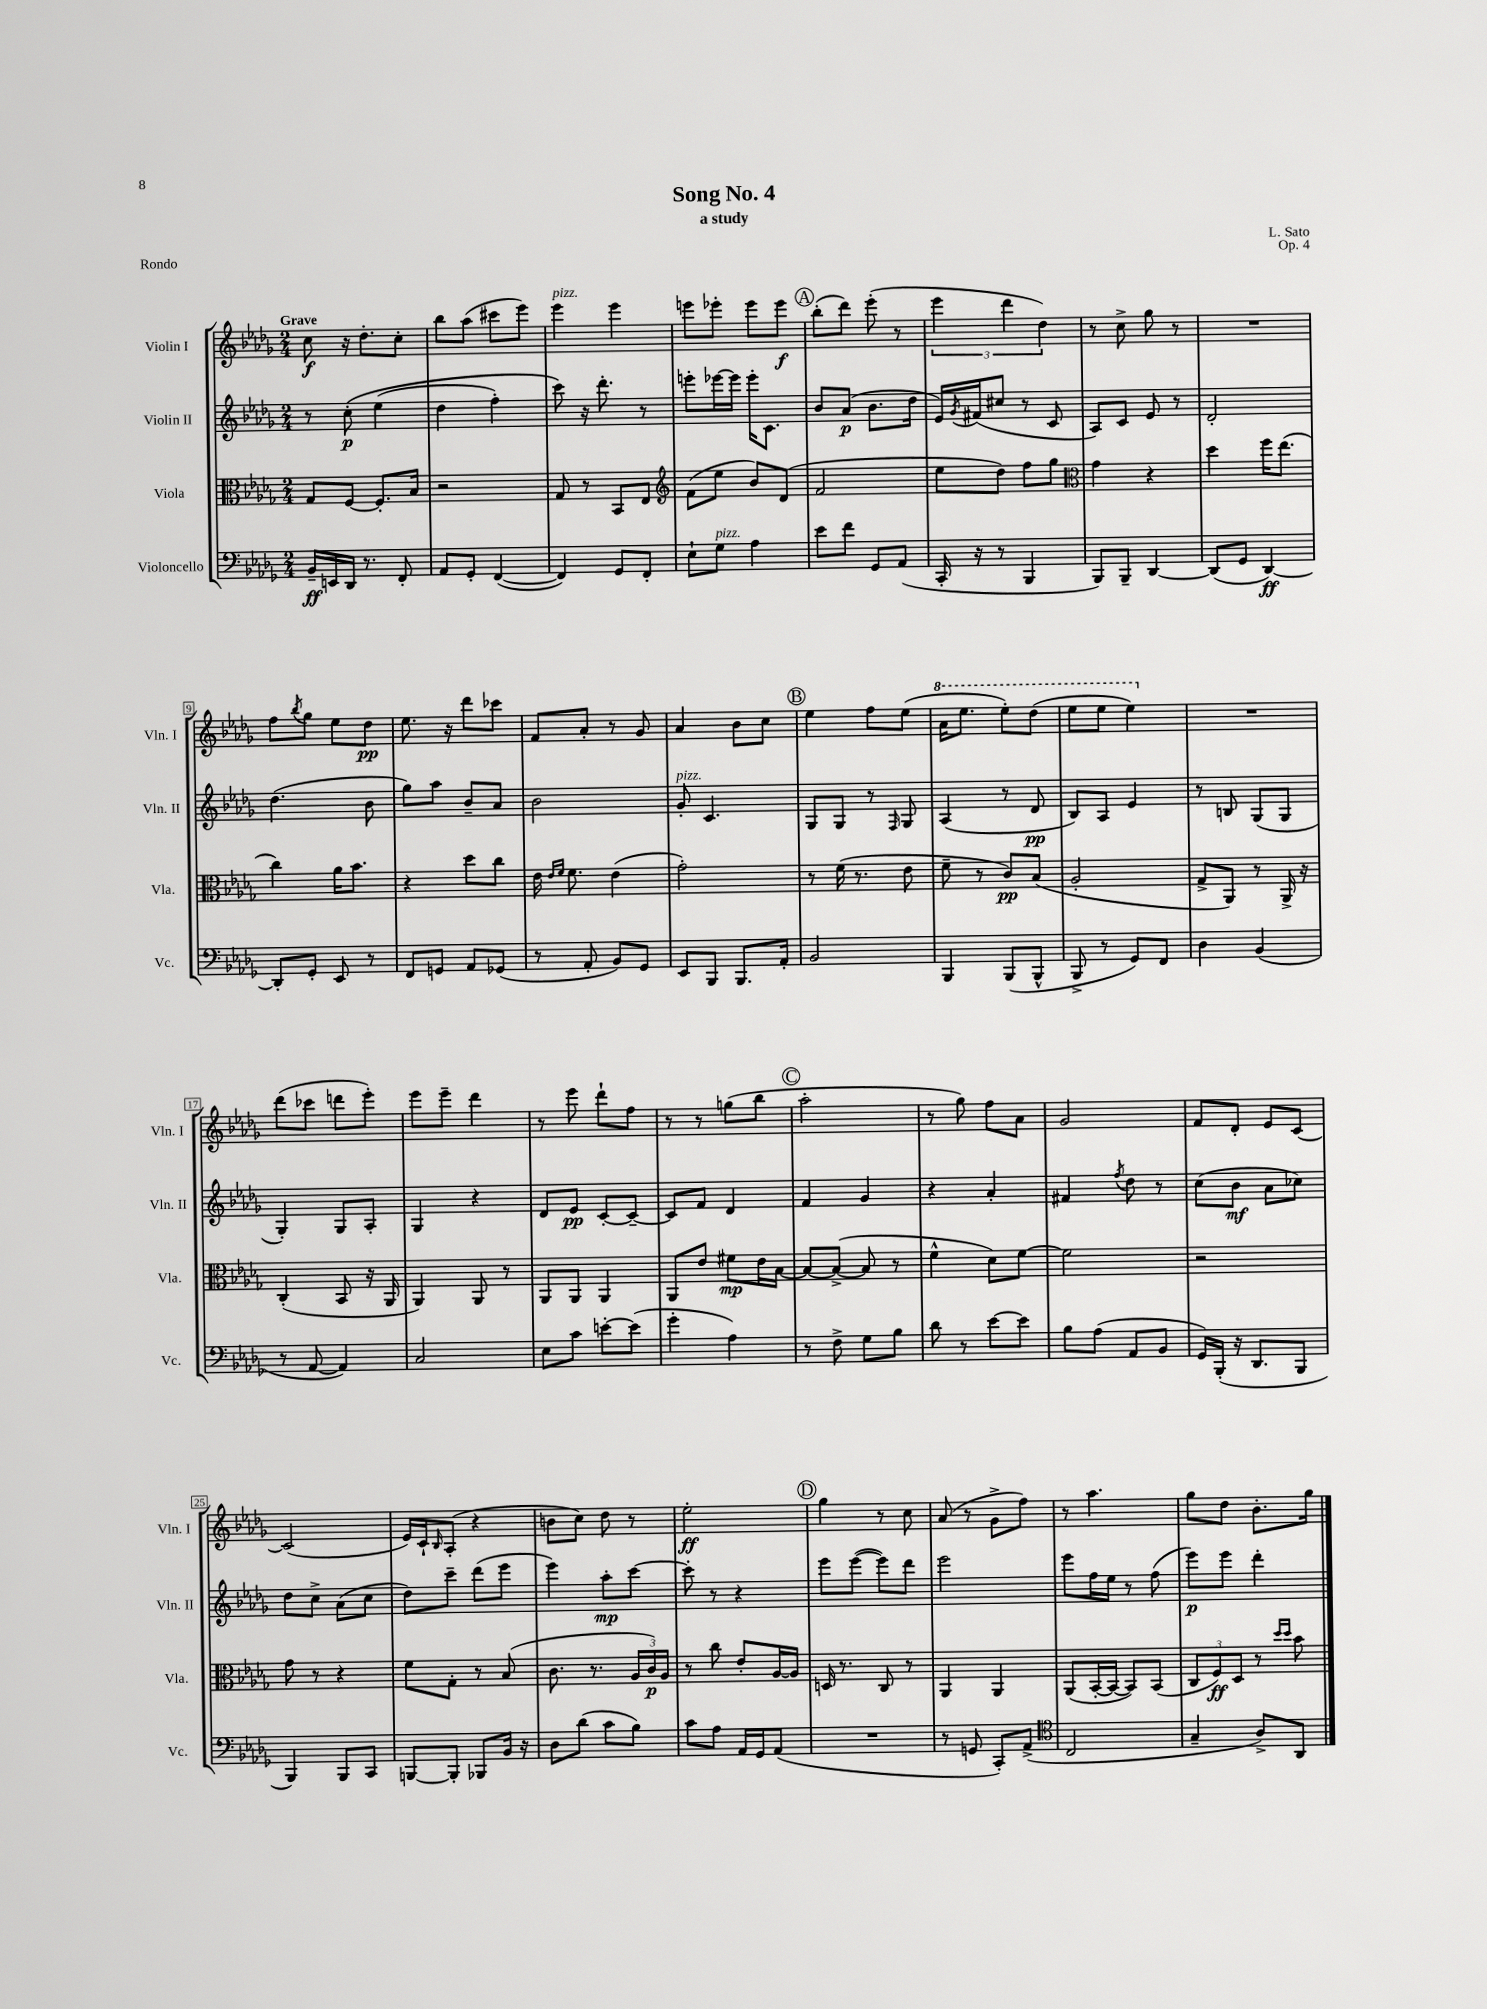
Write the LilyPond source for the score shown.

\header { title = "Song No. 4" composer = "L. Sato" subtitle = "a study" opus = "Op. 4" piece = "Rondo" }
<<
\new StaffGroup <<
\new Staff = "s0" \with { instrumentName = "Violin I" shortInstrumentName = "Vln. I" } {
    \clef treble \key des \major \numericTimeSignature \time 2/4 \tempo "Grave"
    c''8\f r16 des''8.-. c''8-. |
    bes''8 aes''8( cis'''8 ees'''8) |
    ees'''4^\markup { \italic "pizz." } ees'''4 |
    e'''8 ees'''8-. ees'''8 ees'''8\f |
    \mark \markup { \circle "A" } bes''8-.( des'''8) ees'''8-.( r8 |
    \tuplet 3/2 { ees'''4 des'''4 des''4) } |
    r8 c''8-> ges''8 r8 |
    R2 |
    f''8 \acciaccatura { bes''8 } ges''8 ees''8 des''8\pp |
    ees''8. r16 des'''8 ces'''8 |
    f'8 aes'8-. r8 ges'8 |
    aes'4 bes'8 c''8 |
    \mark \markup { \circle "B" } ees''4 f''8 ees''8( |
    \ottava #1 aes''16 ees'''8. ees'''8-.) des'''8( |
    ees'''8 ees'''8 ees'''4) \ottava #0 |
    R2 |
    des'''8( ces'''8 d'''8 ees'''8-.) |
    ees'''8 ees'''8-- des'''4 |
    r8 ees'''8 des'''8-! f''8 |
    r8 r8 g''8( bes''8 |
    \mark \markup { \circle "C" } aes''2-. |
    r8 ges''8) f''8 aes'8 |
    ges'2 |
    f'8 des'8-. ees'8 c'8~ |
    c'2( |
    ees'16) c'16-! \grace { bes16 } aes8-.( r4 |
    b'8 c''8) des''8 r8 |
    ees''2-.\ff |
    \mark \markup { \circle "D" } ges''4 r8 c''8 |
    aes'8( r8 ges'8-> f''8) |
    r8 aes''4. |
    ges''8 des''8 bes'8.-. ges''16 \bar "|." |
}
\new Staff = "s1" \with { instrumentName = "Violin II" shortInstrumentName = "Vln. II" } {
    \clef treble \key des \major \numericTimeSignature \time 2/4
    r8 c''8-.\p\( ees''4( |
    des''4 f''4-.) |
    c'''8\) r16 des'''8.-. r8 |
    e'''8-. ees'''16~ ees'''16 ees'''16-. c'8. |
    \mark \markup { \circle "A" } bes'8 aes'8\p( bes'8. des''16 |
    ees'16) \acciaccatura { ges'8 } fis'16( cis''8 r8 c'8 |
    aes8) c'8 ees'8 r8 |
    des'2-. |
    des''4.( bes'8 |
    ges''8) aes''8 bes'8-- aes'8 |
    bes'2 |
    ges'8-.^\markup { \italic "pizz." } c'4. |
    \mark \markup { \circle "B" } ges8 ges8 r8 \grace { f16 } ges8 |
    aes4( r8 des'8\pp |
    bes8) aes8 ees'4 |
    r8 b8 ges8( ges8 |
    ges4-.) ges8 aes8-. |
    ges4 r4 |
    des'8 ees'8\pp c'8~-. c'8~-- |
    c'8 f'8 des'4 |
    \mark \markup { \circle "C" } f'4 ges'4 |
    r4 aes'4-. |
    fis'4 \acciaccatura { f''8 } des''8 r8 |
    c''8( bes'8\mf aes'8 ces''8) |
    des''8 c''8-> aes'8( c''8 |
    des''8) c'''8-- des'''8( ees'''8 |
    ees'''4) aes''8-.\mp c'''8~ |
    c'''8-. r8 r4 |
    \mark \markup { \circle "D" } ees'''8 ees'''8~( ees'''8) des'''8 |
    ees'''2 |
    ees'''8 f''16 ees''16 r8 f''8( |
    ees'''8\p) ees'''8 des'''4-. \bar "|." |
}
\new Staff = "s2" \with { instrumentName = "Viola" shortInstrumentName = "Vla." } {
    \clef alto \key des \major \numericTimeSignature \time 2/4
    ges8 f8~ f8.-. bes16 |
    r2 |
    ges8 r8 bes,8 ees8 |
    \clef treble f'8( ees''8 bes'8) des'8( |
    \mark \markup { \circle "A" } f'2 |
    ees''8 des''8) f''8 ges''8 |
    \clef alto ges'4 r4 |
    des''4 f''16 ees''8.( |
    c''4) aes'16 bes'8. |
    r4 des''8 c''8 |
    ees'16 \grace { ees'16 f'16 } f'8. ees'4( |
    ges'2-.) |
    \mark \markup { \circle "B" } r8 f'16( r8. ees'8 |
    f'8-- r8 c'8\pp) bes8( |
    aes2-. |
    ges8-> aes,8) r8 aes,16-> r16 |
    c4-.( bes,8 r16 aes,16 |
    aes,4) aes,8 r8 |
    aes,8 aes,8 aes,4 |
    aes,8 ees'8 fis'8\mp ees'16 bes16~ |
    \mark \markup { \circle "C" } bes8~ bes8~->( bes8 r8 |
    f'4-^ des'8) f'8~ |
    f'2 |
    r2 |
    ges'8 r8 r4 |
    f'8 ges8-. r8 bes8( |
    c'8. r8. \tuplet 3/2 { aes16 c'16\p) aes16 } |
    r8 c''8 ees'8-. aes16~ aes16 |
    \mark \markup { \circle "D" } d16 r8. c8 r8 |
    aes,4 aes,4 |
    aes,8( bes,16~-. bes,16~ bes,8) bes,8( |
    \tuplet 3/2 { c8 f8\ff) des8 } r8 \grace { des''16 des''16 } bes'8 \bar "|." |
}
\new Staff = "s3" \with { instrumentName = "Violoncello" shortInstrumentName = "Vc." } {
    \clef bass \key des \major \numericTimeSignature \time 2/4
    bes,16--\ff e,16 des,16 r8. f,8-. |
    aes,8 ges,8-. f,4~( |
    f,4) ges,8 f,8-. |
    ees8-! ges8^\markup { \italic "pizz." } aes4 |
    \mark \markup { \circle "A" } ees'8 f'8 ges,8 aes,8( |
    c,16-. r16 r8 bes,,4 |
    bes,,8) bes,,8-- des,4~ |
    des,8( ges,8 des,4~\ff) |
    des,8-. ges,8-. ees,8 r8 |
    f,8 g,8 aes,8 ges,8( |
    r8 aes,8-. bes,8) ges,8 |
    ees,8 bes,,8 bes,,8. aes,16-. |
    \mark \markup { \circle "B" } bes,2 |
    bes,,4 bes,,8( bes,,8-^ |
    bes,,8-> r8 ges,8) f,8 |
    des4 bes,4( |
    r8 aes,8~ aes,4) |
    c2 |
    ees8 c'8 e'8~-. e'8( |
    ges'4-. aes4) |
    \mark \markup { \circle "C" } r8 f8-> ges8 bes8 |
    des'8 r8 ees'8~ ees'8 |
    bes8 aes8( aes,8 bes,8 |
    ges,16) bes,,16-.( r16 des,8. bes,,8 |
    bes,,4) bes,,8 c,8 |
    b,,8~ b,,8-. bes,,8 bes,16 r16 |
    des8 des'8( c'8 bes8) |
    c'8 aes8 aes,16 ges,16 aes,8( |
    \mark \markup { \circle "D" } R2 |
    r8 g,8 c,8-.) aes,8->( |
    \clef tenor c2 |
    ges4-- aes8->) aes,8 \bar "|." |
}
>>
>>
\layout { \context { \Score \override BarNumber.stencil = #(make-stencil-boxer 0.1 0.3 ly:text-interface::print) } }
